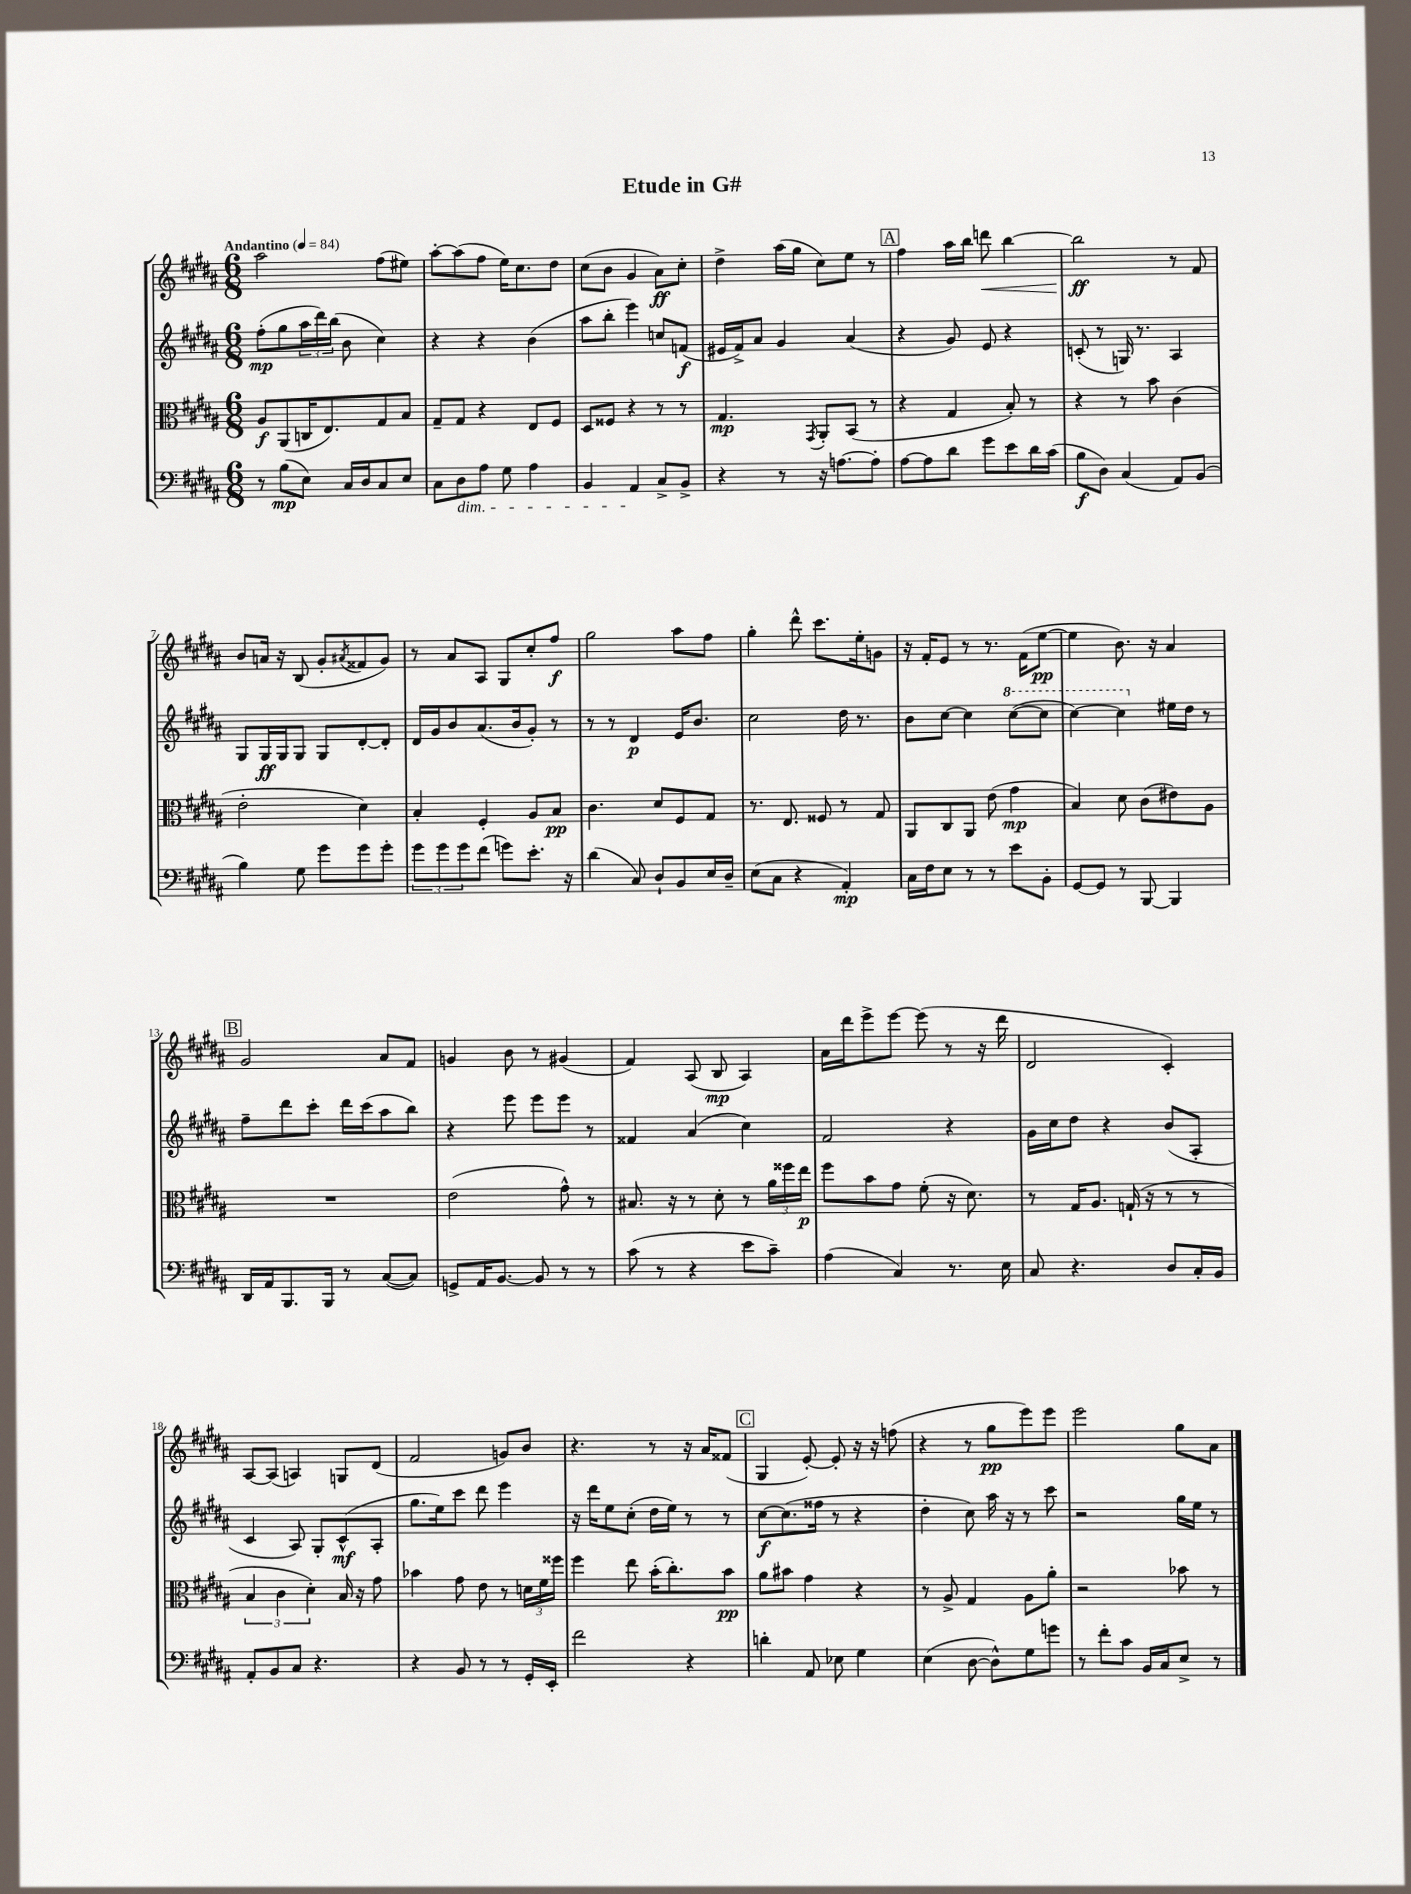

**kern	**dynam	**kern	**dynam	**kern	**dynam	**kern	**dynam
*part4	*part4	*part3	*part3	*part2	*part2	*part1	*part1
*staff4	*staff4	*staff3	*staff3	*staff2	*staff2	*staff1	*staff1
*clefF4	*	*clefC3	*	*clefG2	*	*clefG2	*
*k[f#c#g#d#a#]	*	*k[f#c#g#d#a#]	*	*k[f#c#g#d#a#]	*	*k[f#c#g#d#a#]	*
*M6/8	*	*M6/8	*	*M6/8	*	*M6/8	*
*MM84	*	*MM84	*	*MM84	*	*MM84	*
=1	=1	=1	=1	=1	=1	=1	=1
!	!	!	!	!	!	!LO:TX:a:B:t=Andantino	!
8r	.	8A#/L	f	(8ff#'\L	mp	2aa#\	.
(8B\L	mp	(8AA#/	.	8gg#\	.	.	.
8E\J)	.	16Cn/K	.	24aa#\L	.	.	.
.	.	.	.	24ddd#\)	.	.	.
.	.	8.E/)	.	.	.	.	.
.	.	.	.	(24bb\JJ	.	.	.
16C#/LL	.	.	.	8b\	.	.	.
16D#/J	.	.	.	.	.	.	.
8C#/	.	8G#/	.	4cc#\)	.	(8ff#\L	.
8E/J	.	8B/J	.	.	.	8ee#X\J)	.
=2	=2	=2	=2	=2	=2	=2	=2
8C#\L	.	8G#~/L	.	4r	.	[8aa#'\L	.
!LO:TX:b:i:t=dim.	!	!	!	!	!	!	!
8D#\	.	8G#/J	.	.	.	(8aa#\]	.
8A#\J	.	4r	.	4r	.	8ff#\J	.
8G#\	.	.	.	.	.	16ee\KL)	.
.	.	.	.	.	.	8.cc#\	.
4A#\	.	8E/L	.	(4b\	.	.	.
.	.	8F#/J	.	.	.	8dd#\J	.
=3	=3	=3	=3	=3	=3	=3	=3
4BB/	.	8D#/L	.	8aa#\L	.	(8cc#\L	.
.	.	8F##X/J	.	8bb'\J	.	8b\J	.
4AA#/	.	4r	.	4eee\)	.	4g#/	.
8C#^/L	.	8r	.	8ccn/L	.	8a#\L)	ff
8BB^/J	.	8r	.	(8fn/J	f	8cc#'\J	.
=4	=4	=4	=4	=4	=4	=4	=4
4r	.	4.G#/	mp	16e#X/LL	.	4dd#^\	.
.	.	.	.	16f#^/J)	.	.	.
.	.	.	.	8a#/J	.	.	.
8r	.	.	.	4g#/	.	(16aa#\LL	.
.	.	.	.	.	.	16gg#\JJ	.
.	.	8qGG#/	.	.	.	.	.
16r	.	8AA#'/L	.	.	.	8cc#\L)	.
[8.An\L	.	.	.	.	.	.	.
.	.	(8BB/J	.	(4a#/	.	8ee\J	.
8A'\J]	.	8r	.	.	.	8r	.
!!LO:REH:place=s1:t=A
=5	=5	=5	=5	=5	=5	=5	=5
[8A#\L	.	4r	.	4r	.	4ff#\	.
8A#\]	.	.	.	.	.	.	.
8d#\J	.	4G#/	.	8g#/)	.	16aa#\LL	.
.	.	.	.	.	.	16bb\JJ	.
!	!	!	!	!	!	!	!LO:HP:b
8g#\L	.	.	.	8e/	.	8dddn\	<
8e\	.	8B'/)	.	4r	.	[4bb\	.
16d#\L	.	8r	.	.	.	.	.
(16c#\JJ	.	.	.	.	.	.	.
=6	=6	=6	=6	=6	=6	=6	=6
8B\L	f	4r	.	(8cn'/	.	2bb\]	ff
8D#\J)	.	.	.	8r	.	.	.
(4C#/	.	8r	.	16Gn/)	.	.	.
.	.	.	.	8.r	.	.	.
.	.	8b\	.	.	.	.	.
8AA#/L)	.	(4c#\	.	4A#/	.	8r	[
(8BB/J	.	.	.	.	.	8f#/	.
!!LO:LB:g=z
=7	=7	=7	=7	=7	=7	=7	=7
4B\)	.	2e'\	.	8G#/L	.	8b/L	.
.	.	.	.	16G#/L	ff	16an/Jk	.
.	.	.	.	16G#/J	.	16r	.
8G#\	.	.	.	8G#/J	.	(8B/	.
8g#\L	.	.	.	8G#/L	.	8g#'/L	.
.	.	.	.	.	.	8qa#X/	.
8g#\	.	4d#\)	.	[8d#'/	.	8f##X/	.
8g#'\J	.	.	.	8d#'/J]	.	8g#/J)	.
=8	=8	=8	=8	=8	=8	=8	=8
12g#\L	.	4B'/	.	16d#/LL	.	8r	.
.	.	.	.	16g#/J	.	.	.
12g#\	.	.	.	.	.	.	.
.	.	.	.	8b/	.	8a#/L	.
12g#\	.	.	.	.	.	.	.
(8f#\J	.	4F#'/	.	(8.a#/	.	8A#/J	.
8gn\L)	.	.	.	.	.	8G#/L	.
.	.	.	.	16b/k	.	.	.
8.e'\J	.	8A#/L	.	8g#'/J)	.	8cc#'/	.
.	.	8B/J	pp	8r	.	8ff#/J	f
16r	.	.	.	.	.	.	.
=9	=9	=9	=9	=9	=9	=9	=9
(4d#\	.	4.c#\	.	8r	.	2gg#\	.
.	.	.	.	8r	.	.	.
8C#/)	.	.	.	4d#/	p	.	.
8D#`/L	.	8d#/L	.	.	.	.	.
8BB/	.	8F#/	.	16e/KL	.	8aa#\L	.
.	.	.	.	8.b/J	.	.	.
16E/L	.	8G#/J	.	.	.	8ff#\J	.
16D#~/JJ	.	.	.	.	.	.	.
=10	=10	=10	=10	=10	=10	=10	=10
(8E\L	.	8.r	.	2cc#\	.	4gg#'\	.
8C#\J	.	.	.	.	.	.	.
.	.	8.E/	.	.	.	.	.
4r	.	.	.	.	.	8ddd#^^\	.
.	.	8F##X/	.	.	.	8.ccc#\L	.
4AA#'/)	mp	8r	.	16dd#\	.	.	.
.	.	.	.	8.r	.	16ee'\k	.
.	.	8G#/	.	.	.	8gn\J	.
=11	=11	=11	=11	=11	=11	=11	=11
16C#\LL	.	8AA#/L	.	8b\L	.	16r	.
16F#\J	.	.	.	.	.	16f#'/KL	.
8E\J	.	8C#/	.	[8cc#\J	.	8e/J	.
8r	.	8AA#/J	.	4cc#\]	.	8r	.
8r	.	(8e\	.	.	.	8.r	.
*	*	*	*	*8va	*	*	*
8e\L	.	4g#\	mp	([8ccc#\L	.	.	.
.	.	.	.	.	.	(16f#\KL	.
8BB'\J	.	.	.	8ccc#\J]	.	[8ee\J	pp
=12	=12	=12	=12	=12	=12	=12	=12
[8GG#/L	.	4B/)	.	[4ccc#\)	.	4ee\]	.
8GG#/J]	.	.	.	.	.	.	.
8r	.	8d#\	.	4ccc#\]	.	8.b\)	.
[8BBB/	.	(8c#\L	.	.	.	.	.
.	.	.	.	.	.	16r	.
*	*	*	*	*X8va	*	*	*
4BBB/]	.	8e#X\)	.	16ee#X\LL	.	4a#/	.
.	.	.	.	16dd#\JJ	.	.	.
.	.	8A#\J	.	8r	.	.	.
!!LO:LB:g=z
!!LO:REH:place=s1:t=B
=13	=13	=13	=13	=13	=13	=13	=13
16DD#/LL	.	2.r	.	8ff#~\L	.	2g#/	.
16AA#/J	.	.	.	.	.	.	.
8.BBB/	.	.	.	8ddd#\	.	.	.
.	.	.	.	8ccc#'\J	.	.	.
16BBB/Jk	.	.	.	.	.	.	.
8r	.	.	.	16ddd#\LL	.	.	.
.	.	.	.	(16ccc#\J	.	.	.
([8C#/L	.	.	.	8aa#\	.	8a#/L	.
8C#/J])	.	.	.	8bb\J)	.	8f#/J	.
=14	=14	=14	=14	=14	=14	=14	=14
8GGn^/L	.	(2e\	.	4r	.	4gn/	.
16AA#/K	.	.	.	.	.	.	.
[8.BB/J	.	.	.	.	.	.	.
.	.	.	.	8eee\	.	8b\	.
8BB/]	.	.	.	8eee\L	.	8r	.
8r	.	8g#^^\)	.	8eee\J	.	(4g#X/	.
8r	.	8r	.	8r	.	.	.
=15	=15	=15	=15	=15	=15	=15	=15
(8c#\	.	8.B#X/	.	4f##X/	.	4f#/)	.
8r	.	.	.	.	.	.	.
.	.	16r	.	.	.	.	.
4r	.	8r	.	(4a#/	.	(8A#/	.
.	.	8d#'\	.	.	.	8B/	mp
8e\L	.	8r	.	4cc#\)	.	4A#/)	.
8c#~\J)	.	24a#\LL	.	.	.	.	.
.	.	24ff##X\	.	.	.	.	.
.	.	24ee\JJ	p	.	.	.	.
=16	=16	=16	=16	=16	=16	=16	=16
(4A#\	.	8ff#\L	.	2f#/	.	16a#\LL	.
.	.	.	.	.	.	16ddd#\J	.
.	.	8b\	.	.	.	8eee^\	.
4C#/)	.	8g#\J	.	.	.	[8eee\J	.
.	.	(8f#'\	.	.	.	(8eee\]	.
8.r	.	16r	.	4r	.	8r	.
.	.	8.d#\)	.	.	.	.	.
.	.	.	.	.	.	16r	.
16E\	.	.	.	.	.	16ddd#\	.
=17	=17	=17	=17	=17	=17	=17	=17
8C#/	.	8r	.	16g#\LL	.	2d#/	.
.	.	.	.	16cc#\J	.	.	.
4.r	.	16G#/KL	.	8dd#\J	.	.	.
.	.	8.A#/J	.	.	.	.	.
.	.	.	.	4r	.	.	.
.	.	(16Gn`/	.	.	.	.	.
.	.	16r	.	.	.	.	.
8D#/L	.	8r	.	(8b/L	.	4c#'/)	.
16C#'/L	.	8r	.	8A#'/J	.	.	.
16BB/JJ	.	.	.	.	.	.	.
!!LO:LB:g=z
=18	=18	=18	=18	=18	=18	=18	=18
8AA#'/L	.	6B/	.	4c#/	.	[8A#/L	.
8BB/	.	.	.	.	.	(8A#/J]	.
.	.	6c#\	.	.	.	.	.
8C#/J	.	.	.	8A#/)	.	4An/)	.
.	.	6d#'\)	.	.	.	.	.
4.r	.	.	.	8G#'/L	.	.	.
.	.	16B/	.	(8c#^^/	mf	8Gn/L	.
.	.	16r	.	.	.	.	.
.	.	8g#\	.	8A#'/J	.	(8d#/J	.
=19	=19	=19	=19	=19	=19	=19	=19
4r	.	4b-X\	.	8.gg#\L	.	2f#/	.
.	.	.	.	16ee\k)	.	.	.
8BB/	.	8g#\	.	8ccc#\J	.	.	.
8r	.	8e\	.	8ddd#\	.	.	.
8r	.	8r	.	4eee\	.	8gn/L)	.
16GG#'/LL	.	24dn\LL	.	.	.	8b/J	.
.	.	24f#\	.	.	.	.	.
16EE'/JJ	.	.	.	.	.	.	.
.	.	24ff##X\JJ	.	.	.	.	.
=20	=20	=20	=20	=20	=20	=20	=20
2f#\	.	4ff#\	.	16r	.	4.r	.
.	.	.	.	16ddd#\KL	.	.	.
.	.	.	.	8ee\	.	.	.
.	.	8ee\	.	(8cc#'\J	.	.	.
.	.	(16b'\KL	.	16dd#\LL	.	8r	.
.	.	8.cc#'\)	.	16ee\JJ)	.	.	.
4r	.	.	.	8r	.	16r	.
.	.	.	.	.	.	16a#/KL	.
.	.	8b\J	pp	8r	.	(8f##X/J	.
!!LO:REH:place=s1:t=C
=21	=21	=21	=21	=21	=21	=21	=21
4dn'\	.	8a#\L	.	[8cc#\L	f	4G#/	.
.	.	8b#X\J	.	(8.cc#\]	.	.	.
8AA#/	.	4g#\	.	.	.	[8e'/)	.
.	.	.	.	16ff##X\Jk	.	.	.
8E-X\	.	.	.	8r	.	8e'/]	.
4G#\	.	4r	.	4r	.	16r	.
.	.	.	.	.	.	16r	.
.	.	.	.	.	.	(8ffn\	.
=22	=22	=22	=22	=22	=22	=22	=22
(4E\	.	8r	.	4dd#'\	.	4r	.
.	.	8A#^/	.	.	.	.	.
[8D#\	.	4G#/	.	8cc#\)	.	8r	.
8D#^^\L])	.	.	.	16aa#\	.	8gg#\L	pp
.	.	.	.	16r	.	.	.
8G#\	.	8A#\L	.	8r	.	8eee\)	.
8gn\J	.	8a#'\J	.	8ccc#\	.	8eee\J	.
=23	=23	=23	=23	=23	=23	=23	=23
8r	.	2r	.	2r	.	2eee\	.
8f#'\L	.	.	.	.	.	.	.
8c#\J	.	.	.	.	.	.	.
16BB/LL	.	.	.	.	.	.	.
16C#/J	.	.	.	.	.	.	.
8E^/J	.	8b-X\	.	16gg#\LL	.	8gg#\L	.
.	.	.	.	16ee\JJ	.	.	.
8r	.	8r	.	8r	.	8a#\J	.
==	==	==	==	==	==	==	==
*-	*-	*-	*-	*-	*-	*-	*-
